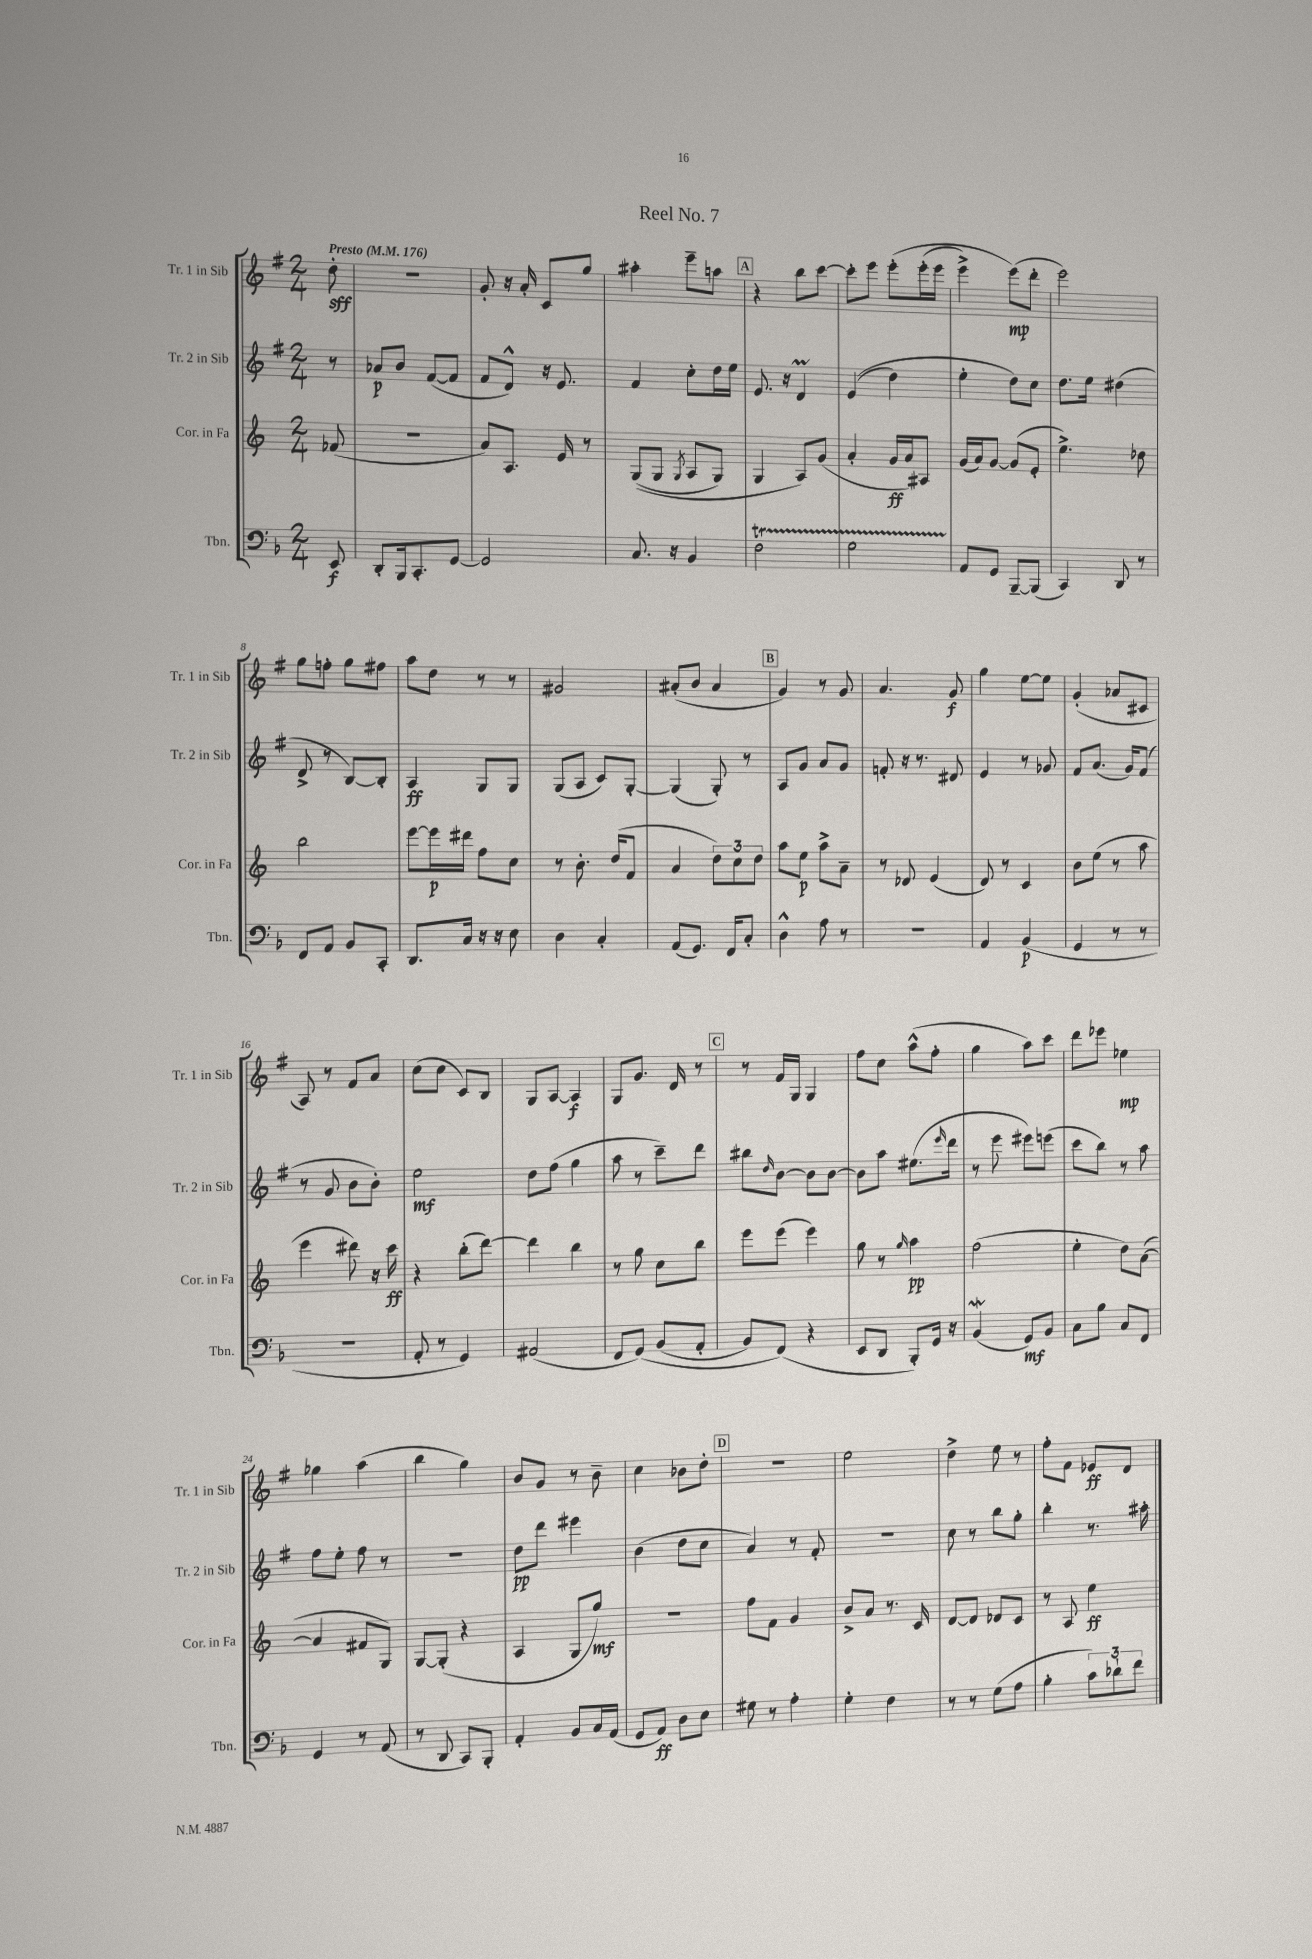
\header { title = "Reel No. 7" }
<<
\new StaffGroup <<
\new Staff = "s0" \with { instrumentName = "Tr. 1 in Sib" shortInstrumentName = "Tr. 1 in Sib" } {
    \clef treble \key g \major \numericTimeSignature \time 2/4 \partial 8 \tempo "Presto" 4 = 176
    d''8-.\sff |
    R2 |
    g'8-. r16 a'16-. c'8 g''8 |
    ais''4-. e'''8-- a''8 |
    \mark \markup { \box "A" } r4 b''8 c'''8~ |
    c'''8-. e'''8 e'''8-.\( e'''16-.( e'''16 |
    e'''4->) e'''8\mp(\) d'''8-. |
    e'''2) |
    g''8 f''8-. g''8 fis''8 |
    a''8 d''8 r8 r8 |
    gis'2 |
    ais'8-.( b'8 ais'4 |
    \mark \markup { \box "B" } g'4) r8 g'8 |
    a'4. g'8\f |
    g''4 e''8~ e''8 |
    g'4-.( aes'8 cis'8 |
    a8) r8 fis'8 a'8 |
    c''8( c''8 c'8) b8 |
    g8 a8~ a4\f |
    g8 g'8. d'16 r8 |
    \mark \markup { \box "C" } r8 fis'16 g16 g4 |
    fis''8 c''8 a''8-^( fis''8-. |
    g''4 a''8) c'''8 |
    d'''8 ees'''8 ees''4\mp |
    ges''4 a''4( |
    b''4 g''4) |
    b'8 g'8 r8 b'8-- |
    c''4 bes'8 d''8-. |
    \mark \markup { \box "D" } R2 |
    e''2 |
    d''4-> e''8 r8 |
    fis''8-. fis'8 ees'8\ff d'8 \bar "|." |
}
\new Staff = "s1" \with { instrumentName = "Tr. 2 in Sib" shortInstrumentName = "Tr. 2 in Sib" } {
    \clef treble \key g \major \numericTimeSignature \time 2/4 \partial 8
    r8 |
    aes'8\p b'8 fis'8~( fis'8 |
    fis'8 d'8-^) r16 e'8. |
    fis'4 c''8-. d''16 e''16 |
    \mark \markup { \box "A" } e'8. r16 d'4\prall |
    e'4(\( d''4) |
    e''4-. d''8\) c''8 |
    d''8. e''16 dis''4( |
    d'8-> r8 b8~) b8-. |
    a4\ff g8 g8 |
    g8( a8 c'8) g8~-. |
    g4( g8-.) r8 |
    \mark \markup { \box "B" } a8 g'8 a'8 g'8 |
    f'8-. r16 r8. dis'8 |
    e'4 r8 ges'8 |
    fis'8 a'8.( g'16) fis'8( |
    r8 g'8 b'8 b'8-.) |
    e''2\mf |
    d''8 fis''8( g''4 |
    a''8 r8 c'''8--) d'''8 |
    \mark \markup { \box "C" } bis''8 \grace { d''16 } b'8~ b'8 b'8~ |
    b'8 a''8 eis''8.( \grace { e'''16 } d'''16 |
    r8 e'''8 eis'''8) e'''8( |
    c'''8 b''8) r8 a''8 |
    fis''8 e''8-. fis''8 r8 |
    R2 |
    d''8\pp d'''8 eis'''4 |
    b'4( d''8 c''8 |
    \mark \markup { \box "D" } a'4) r8 fis'8-. |
    R2 |
    c''8 r8 b''8 g''8-. |
    b''4-. r8. ais''16-. \bar "|." |
}
\new Staff = "s2" \with { instrumentName = "Cor. in Fa" shortInstrumentName = "Cor. in Fa" } {
    \clef treble \key c \major \numericTimeSignature \time 2/4 \partial 8
    fes'8( |
    r2 |
    a'8) a8. e'16 r8 |
    g8(\( g8 \acciaccatura { g8 } a8 g8) |
    \mark \markup { \box "A" } g4 a8\) g'8( |
    a'4-. g'16\ff a'16) ais8 |
    g'16( a'16) g'8~ g'8( e'8-. |
    e''4.->) des''8 |
    b''2 |
    e'''8~ e'''16\p dis'''16 f''8 c''8 |
    r8 b'8.-. d''16( f'8 |
    a'4 \tuplet 3/2 { d''8) c''8 d''8 } |
    \mark \markup { \box "B" } a''8 e''8\p a''8-> a'8-- |
    r8 des'8 e'4( |
    d'8) r8 c'4 |
    b'8 e''8( r8 a''8 |
    e'''4 dis'''8) r16 c'''16\ff |
    r4 b''8-.( d'''8~) |
    d'''4 b''4 |
    r8 g''8 c''8 b''8 |
    \mark \markup { \box "C" } e'''8 e'''8( e'''4) |
    g''8 r8 \grace { g''16 } a''4\pp |
    f''2( |
    e''4-. d''8) a'8~( |
    a'4 fis'8 g8) |
    g8~ g8-.( r4 |
    a4 g8 g''8\mf) |
    R2 |
    \mark \markup { \box "D" } f''8 f'8 g'4 |
    b'8-> a'8 r8. c'16 |
    d'8~ d'8 des'8 c'8 |
    r8 a8 e''4\ff \bar "|." |
}
\new Staff = "s3" \with { instrumentName = "Tbn." shortInstrumentName = "Tbn." } {
    \clef bass \key f \major \numericTimeSignature \time 2/4 \partial 8
    e,8\f |
    d,8-. bes,,16 c,8.-. g,8~ |
    g,2 |
    c8. r16 bes,4 |
    \mark \markup { \box "A" } f2\startTrillSpan |
    g2 |
    a,8\stopTrillSpan g,8 bes,,8~-- bes,,8( |
    c,4) d,8 r8 |
    f,8 a,8 bes,8 c,8-. |
    d,8. c16 r16 r16 e8 |
    d4 c4-. |
    a,8( g,8.) f,16 c8-. |
    \mark \markup { \box "B" } d4-^ a8 r8 |
    r2 |
    a,4 bes,4\p( |
    g,4 r8 r8 |
    R2 |
    a,8-. r8 g,4) |
    ais,2( |
    f,8 g,8)\( bes,8( a,8-. |
    \mark \markup { \box "C" } bes,8) f,8(\) r4 |
    e,8 d,8 bes,,8-.) g,16 r16 |
    bes,4\mordent( g,8\mf) bes,8 |
    c8 bes8 c8 f,8 |
    g,4 r8 a,8( |
    r8 d,8 c,8) bes,,8-. |
    a,4-. bes,8 c16 a,16( |
    g,8 a,8\ff) d8 e8 |
    \mark \markup { \box "D" } gis8 r8 a4-. |
    g4-. f4 |
    r8 r8 g8( a8 |
    bes4-. \tuplet 3/2 { c'8) des'8-! f'8 } \bar "|." |
}
>>
>>
